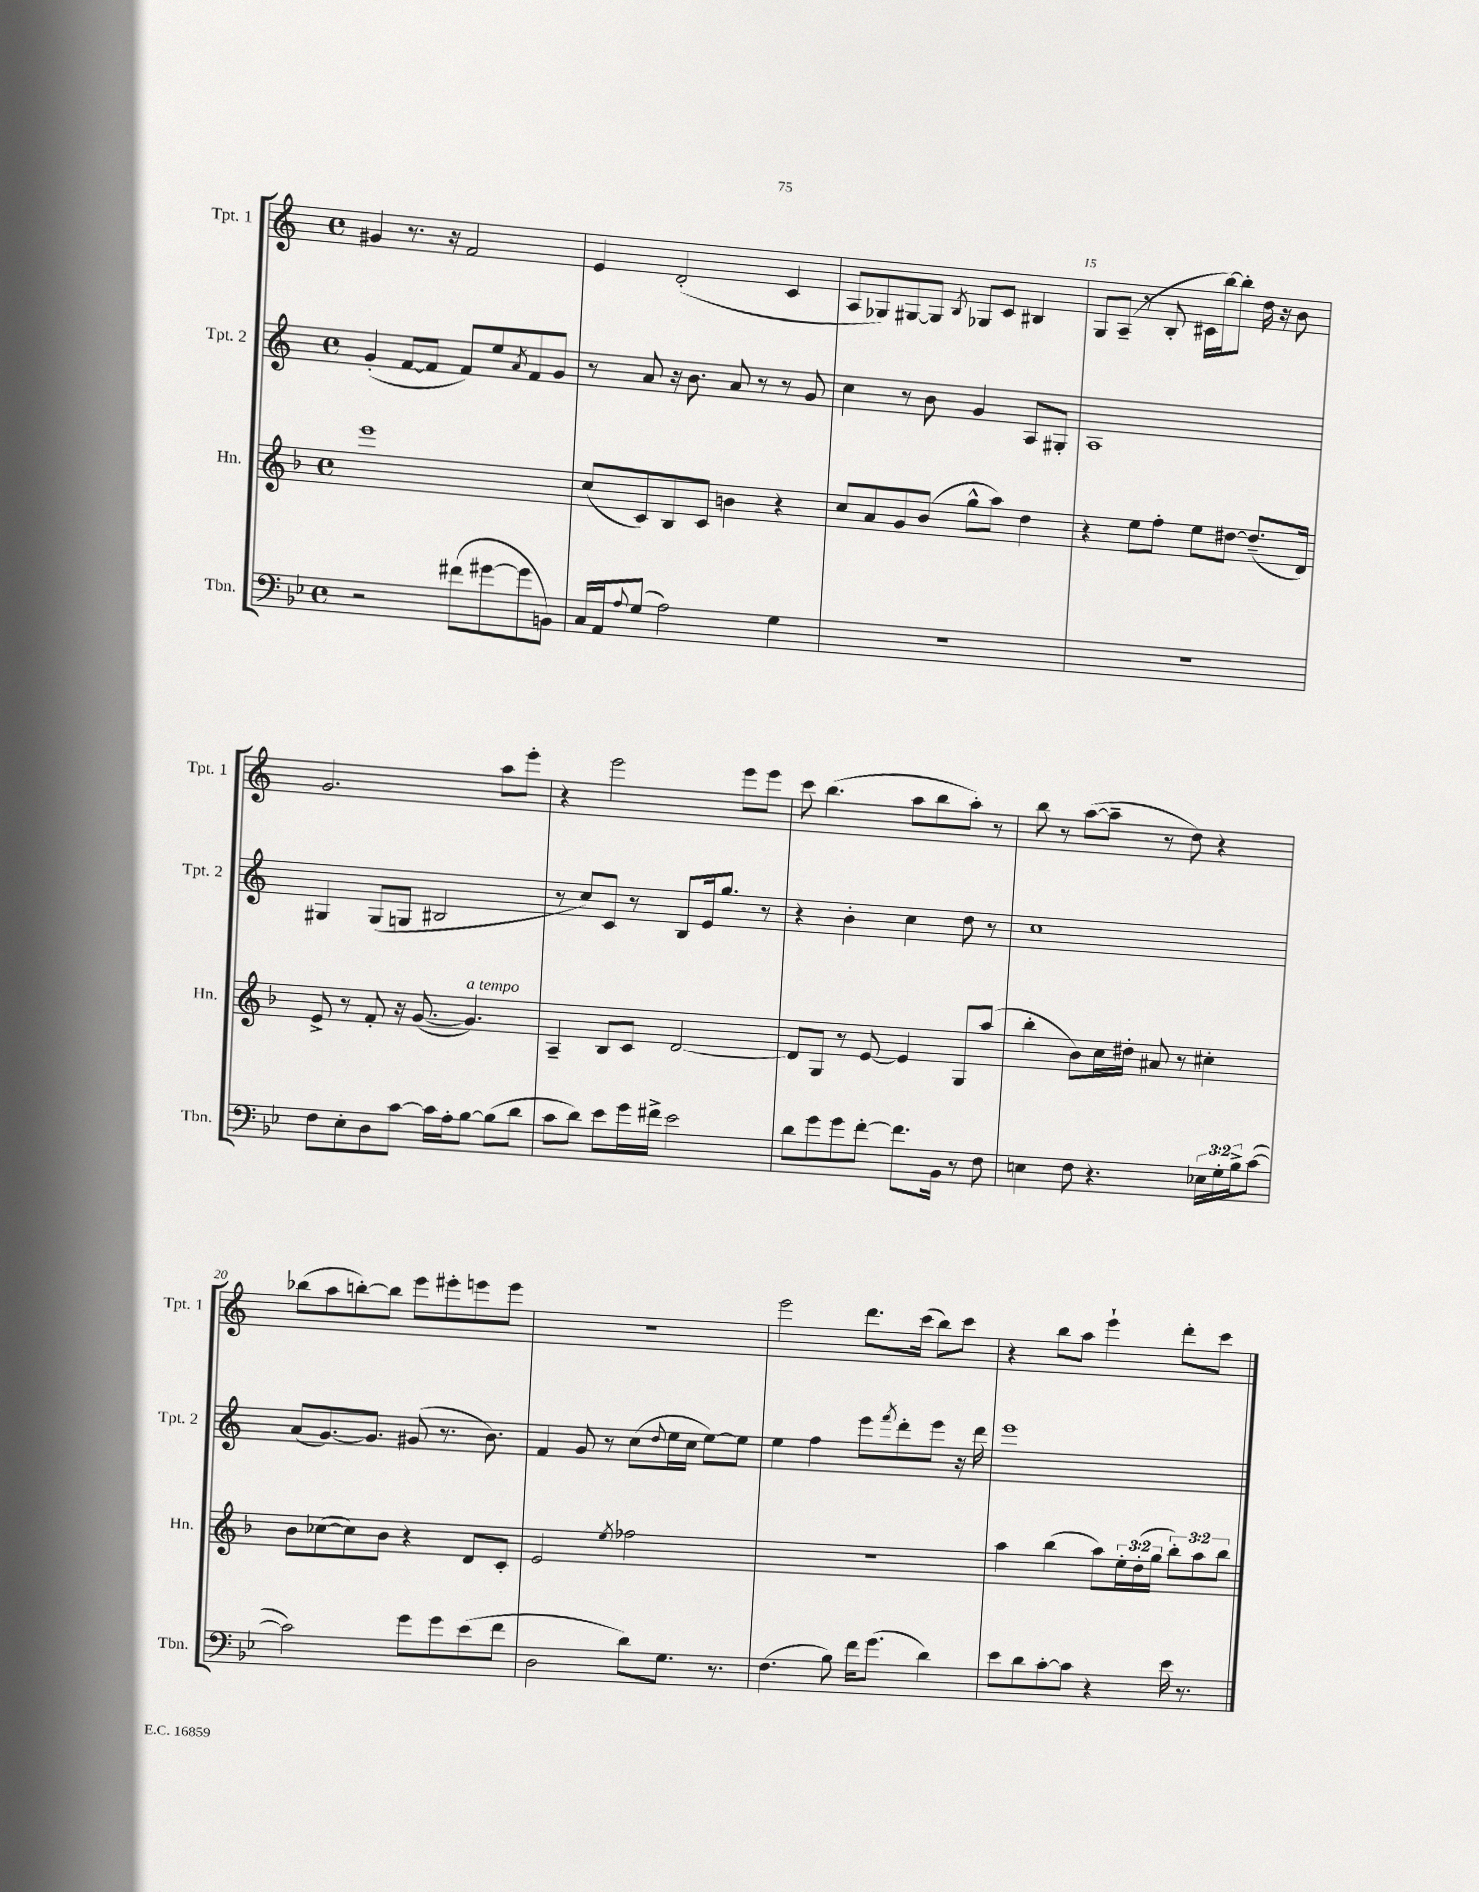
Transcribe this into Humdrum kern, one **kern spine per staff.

**kern	**kern	**kern	**kern
*staff4	*staff3	*staff2	*staff1
*clefF4	*clefG2	*clefG2	*clefG2
*k[b-e-]	*k[b-]	*k[]	*k[]
*M4/4	*M4/4	*M4/4	*M4/4
*met(c)	*met(c)	*met(c)	*met(c)
2r	1eee	(4g'/	4g#/
.	.	[8f/L	8.r
.	.	8f/]J	.
.	.	.	16r
(8f#\L	.	8f/L)	2f/
[8g#\	.	8ee/	.
.	.	8qa/	.
8g#\]	.	8f/	.
8BB\J)	.	8g/J	.
=	=	=	=
16C/LL	(8cc/L	8r	4e/
16AA/J	.	.	.
8qqA/	.	.	.
(8G/J	8c/)	8a/	.
2A\)	8B-/	16r	(2d'/
.	.	8.b\	.
.	8c/J	.	.
.	4b\	8a/	.
.	.	8r	.
4G\	4r	8r	4c/
.	.	8g/	.
=	=	=	=
1r	8cc/L	4cc\	8A/L
.	8a/	.	8G-/)
.	8g/	8r	[8G#/
.	(8b-/J	8b\	8G#/]J
.	.	.	8qB/
.	8gg^^\L	4g/	8G-/L
.	8aa\J)	.	8c/J
.	4dd\	8A/L	4B#/
.	.	8G#'/J	.
=	=	=	=
1r	4r	1A	8G/L
.	.	.	(8A~/J
.	8ee\L	.	8r
.	8ff'\J	.	8B'/
.	8ee\L	.	16c#\LL
.	.	.	[16bb\J)
.	[8dd#\J	.	8bb'\]J
.	(8.dd#~/]L	.	16dd\
.	.	.	16r
.	.	.	8b\
.	16d/Jk)	.	.
=	=	=	=
8F\L	8e^/	4G#/	2.g/
8E-'\	8r	.	.
8D\	8f'/	(8G#/L	.
[8c\J	16r	8G/J	.
.	([8.g/	.	.
16c\]LL	.	2B#/	.
16A'\J	.	.	.
[8B-\J	4.g/])	.	.
(8B-\]L	.	.	8aa\L
8d\J	.	.	8eee'\J
=	=	=	=
8c\L	4A~/	8r	4r
8d\J)	.	8cc/L)	.
8e-\L	8B-/L	8c/J	2eee\
16g\L	8c/J	8r	.
16f#^\JJ	.	.	.
2e-\	[2d/	8B/L	.
.	.	16e/k	.
.	.	8.gg/J	.
.	.	.	8eee\L
.	.	8r	8eee\J
=	=	=	=
8d\L	8d/]L	4r	8ccc\
8g\	8G/J	.	(4.bb\
8g\	8r	4b'\	.
[8f'\J	[8e/	.	.
8.f\]L	4e/]	4cc\	8aa\L
.	.	.	8bb\
16BB-\Jk	.	.	.
8r	8G/L	8dd\	8aa'\J)
8F\	(8aa/J	8r	8r
=	=	=	=
4E\	4bb-'\	1cc	8bb\
.	.	.	8r
8F\	8b-\L)	.	([8aa\L
4.r	16cc\L	.	8aa~\]J
.	16dd#'\JJ	.	.
.	8a#/	.	8r
.	8r	.	8dd\)
24E-\LL	4cc#'\	.	4r
24G'\	.	.	.
24B-^\J	.	.	.
([8c\J	.	.	.
=	=	=	=
2c\])	8b-\L	(8a/L	(8bb-\L
.	([8cc-\	[8.g/)	8aa\
.	8cc-\])	.	[8bb'\)
.	.	8.g/]J	.
.	8b-\J	.	8bb\]J
8g\L	4r	(8g#/	8eee\L
8g\	.	8.r	8eee#'\
(8e-\	8d/L	.	8eee\
.	.	8.b\)	.
8f\J	8c'/J	.	8eee\J
=	=	=	=
2D\	2e/	4f/	1r
.	.	8g/	.
.	.	8r	.
.	8qee/	.	.
8d\L)	2ff-\	(8cc\L	.
.	.	8qqdd/	.
8.G\J	.	16ee\L	.
.	.	16cc\JJ	.
.	.	[8ee\L)	.
8.r	.	.	.
.	.	8ee\]J	.
=	=	=	=
(4.F\	1r	4ee\	2eee\
.	.	4ff\	.
8B-\)	.	.	.
16f\LK	.	8eee\L	8.ddd\L
(8.g\J	.	.	.
.	.	8qfff/	.
.	.	8ddd'\	.
.	.	.	(16ccc\Jk
4d\)	.	8eee\J	8bb\L)
.	.	16r	8ccc\J
.	.	16ddd\	.
=	=	=	=
8e-\L	4aa\	1eee	4r
8d\	.	.	.
[8c'\	(4bb-\	.	8bb\L
8c\]J	.	.	8aa\J
4r	8aa\L)	.	4eee`\
.	24ee'\L	.	.
.	(24dd'\	.	.
.	24gg\JJ	.	.
16e-\	12bb-'\L)	.	8ddd'\L
8.r	.	.	.
.	12aa\	.	.
.	.	.	8ccc\J
.	12bb-\J	.	.
==	==	==	==
*-	*-	*-	*-
